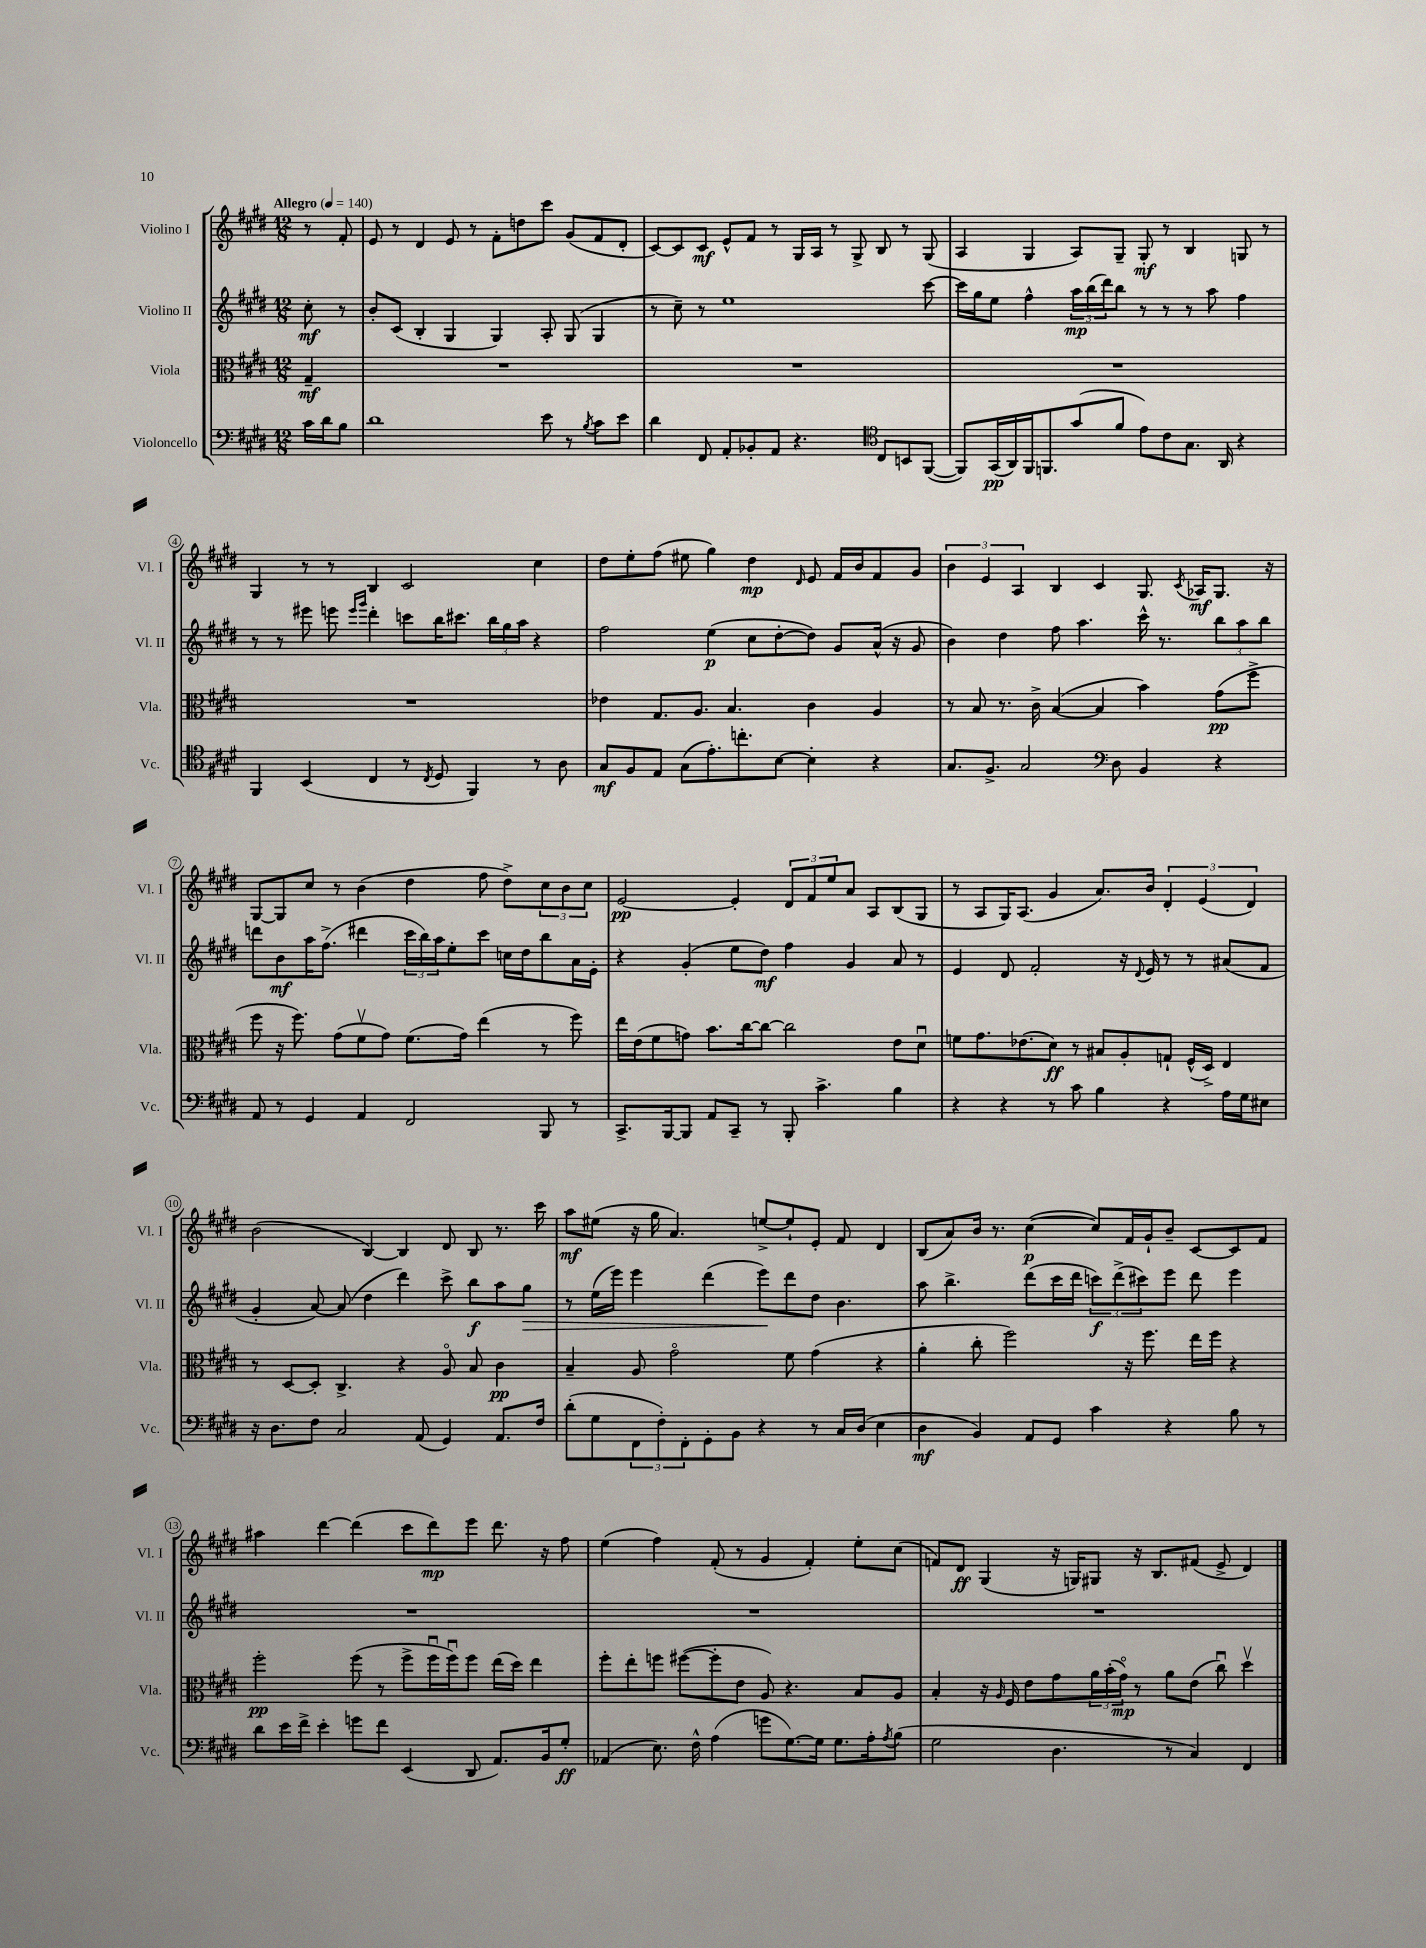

**kern	**kern	**kern	**kern
*staff4	*staff3	*staff2	*staff1
*clefF4	*clefC3	*clefG2	*clefG2
*k[f#c#g#d#]	*k[f#c#g#d#]	*k[f#c#g#d#]	*k[f#c#g#d#]
*M12/8	*M12/8	*M12/8	*M12/8
*MM140	*MM140	*MM140	*MM140
16c#	4G#~	8cc#'	8r
16d#	.	.	.
8B	.	8r	8f#'
=	=	=	=
1d#	1.r	8b'	8e
.	.	(8c#	8r
.	.	4B'	4d#
.	.	4G#	8e
.	.	.	8r
.	.	4G#)	8f#'
.	.	.	8dd
8e	.	8A'	8ccc#
8r	.	(8G#	(8g#
8qB	.	.	.
8c#	.	4G#	8f#
8e	.	.	8d#'
=	=	=	=
4d#	1.r	8r	[8c#)
.	.	8cc#~)	8c#]
8FF#	.	8r	8c#
8AA'	.	1ee	8e^^
8BB-'	.	.	8f#
8AA	.	.	8r
4.r	.	.	16G#
.	.	.	16A
.	.	.	8r
.	.	.	8G#^
*clefC4	*	*	*
8C#	.	.	8B
8BB	.	.	8r
([8FF#	.	[8ccc#	(8G#
=	=	=	=
8FF#])	1.r	16ccc#]	4A
.	.	16gg#	.
(16GG#	.	8ee	.
16AA)	.	.	.
16FF#	.	4ff#^^	4G#
8.FF	.	.	.
(8g#	.	24aa	8A)
.	.	(24bb	.
.	.	24ddd#)	.
8f#	.	8bb	8G#~
8e)	.	8r	8G#'
8c#	.	8r	8r
8.G#	.	8r	4B
.	.	8aa	.
16AA	.	.	.
4r	.	4ff#	8G
.	.	.	8r
=	=	=	=
4FF#	1.r	8r	4G#
.	.	8r	.
(4BB	.	8eee#	8r
.	.	8eee	8r
.	.	16qqeee	.
.	.	16qqggg#	.
4C#	.	4ddd#'	4B
8r	.	8ccc	2c#
8qC#	.	.	.
8D#	.	16bb	.
.	.	8.ccc#	.
4FF#)	.	.	.
.	.	24bb	.
.	.	24gg#	.
.	.	24aa	.
8r	.	4r	4cc#
8A	.	.	.
=	=	=	=
8G#	4e-	2ff#	8dd#
8F#	.	.	8ee'
8E	8.G#	.	(8ff#
(8G#	.	.	8ee#
.	8.A	.	.
8.e')	.	(4ee	4gg#)
.	4.B	.	.
8.cc'	.	.	.
.	.	8cc#	4dd#
[8B	.	[8dd#'	.
.	.	.	16qqd#
4B']	4c#	8dd#])	8e
.	.	8g#	16f#
.	.	.	16b
4r	4A	(16a^^	8f#
.	.	16r	.
.	.	8g#	8g#
=	=	=	=
8.G#	8r	4b)	6b
.	8B	.	.
.	.	.	6e
8.F#^	.	.	.
.	8.r	4dd#	.
.	.	.	6A
2G#	.	.	.
.	16c#^	.	.
.	([4B	8ff#	4B
.	.	4.aa	.
.	4B]	.	4c#
*clefF4	*	*	*
8D#	.	.	.
4BB	4b)	16ccc#^^	8.G#
.	.	8.r	.
.	.	.	8qc#
.	.	.	16A-
4r	(8g#	12bb	8.G#
.	.	12aa	.
.	8ff#^	.	.
.	.	12bb	.
.	.	.	16r
=	=	=	=
8AA	8ff#	8ddd	[8G#
8r	16r	8b	8G#]
.	8.ff#)	.	.
4GG#	.	16aa	8cc#
.	.	(8.ff#^	.
.	(8g#	.	8r
4AA	8f#v	4ddd#	(4b
.	8g#)	.	.
2FF#	(8.f#	24ccc#	4dd#
.	.	24bb)	.
.	.	24aa	.
.	.	8ee'	.
.	16g#)	.	.
.	(4ee	8ccc#	8ff#
.	.	16cc	8dd#^)
.	.	16dd#	.
8BBB	8r	8bb	12cc#
.	.	.	12b
8r	8ff#)	16a	.
.	.	.	12cc#
.	.	16e'	.
=	=	=	=
8.CC#^	16ee	4r	[2e
.	(16e	.	.
.	8f#	.	.
[16BBB	.	.	.
8BBB]	8g)	(4g#'	.
8AA	8.b	.	.
8CC#~	.	8ee	4e']
.	[16cc#	.	.
8r	8cc#_	8dd#)	.
8BBB'	2cc#]	4ff#	12d#
.	.	.	12f#
4.c#^	.	.	.
.	.	.	12ee
.	.	4g#	8a
.	.	.	8A
4B	8e	8a	(8B
.	8d#u	8r	8G#
=	=	=	=
4r	8f	4e	8r
.	8.g#	.	8A
4r	.	8d#	16G#)
.	(8.e-	.	(8.A
.	.	2f#'	.
8r	8d#)	.	4g#
8c#	8r	.	.
4B	8B#	.	8.a)
.	8A'	16r	.
.	.	8qqd#	.
.	.	16e	16b
4r	8G`	8r	6d#'
.	(16F#^^	8r	.
.	.	.	(6e
.	16D#^)	.	.
16A	4E	(8a#	.
16G#	.	.	.
.	.	.	6d#)
8E#	.	8f#	.
=	=	=	=
16r	8r	4g#'	(2b
8.D#	.	.	.
.	[8D#	.	.
8F#	8D#']	[8a)	.
2C#	4.C#^	(8a]	.
.	.	4dd#	[4B)
.	4r	4ddd#)	4B]
(8AA	.	.	.
4GG#)	8Ao	8ccc#^	8d#
.	8B	8bb	8B
8.AA	4c#	8aa	8.r
.	.	8gg#	.
16F#	.	.	16ccc#
=	=	=	=
(8d#'	4B~	8r	8aa
8G#	.	(16ee	(8ee#
.	.	16eee)	.
12FF#	8A	4eee	16r
.	.	.	16gg#
12F#')	.	.	.
.	2g#o	.	4.a)
12FF#'	.	.	.
8GG#'	.	(4ddd#	.
8BB	.	.	.
4r	.	8eee)	[8ee^
.	8f#	8ddd#	8ee`]
8r	(4g#	8dd#	8e'
16C#	.	4.b	8f#
(16D#	.	.	.
4E	4r	.	4d#
=	=	=	=
4D#	4a'	8aa	(8B
.	.	4.bb^	8a)
4BB)	8cc#'	.	16b
.	.	.	8.r
.	2ff#)	.	.
8AA	.	(8ddd#	([4cc#
8GG#	.	16ccc#	.
.	.	16ddd#	.
4c#	.	12ccc)	8cc#])
.	.	(12ddd#^	.
.	16r	.	16f#
.	.	12ccc#)	.
.	8.ff#	.	16g#`
4r	.	8eee	8b~
.	16ee	8ddd#	[8c#
.	16ff#	.	.
8B	4r	4eee	8c#]
8r	.	.	8f#
=	=	=	=
8d#	2ff#'	1.r	4aa#
16e	.	.	.
16f#^	.	.	.
4e'	.	.	[4ddd#
8g	(8ff#	.	(4ddd#]
8f#	8r	.	.
(4EE	8ff#^	.	8ccc#
.	16ff#u	.	8ddd#)
.	16ff#u)	.	.
8DD#	8ff#	.	8eee
8.AA)	(16ee	.	8.ddd#
.	16dd#)	.	.
.	4ee	.	.
16BB	.	.	16r
8G#'	.	.	8ff#
=	=	=	=
(4AA-	8ff#'	1.r	(4ee
.	8ee'	.	.
8.E)	8ff	.	4ff#)
.	([8ff#	.	.
16F#^^	.	.	.
(4A	8ff#']	.	(8f#'
.	8e	.	8r
8g	8A)	.	4g#
[8.G#)	4.r	.	.
.	.	.	4f#')
16G#]	.	.	.
8.G#	.	.	.
.	8B	.	8ee'
16A'	.	.	.
8qA	.	.	.
(8B	8A	.	(8cc#
=	=	=	=
2G#	4B'	1.r	8f)
.	.	.	8d#
.	16r	.	(4G#
.	16qqA	.	.
.	16F#	.	.
.	8e	.	.
4.D#	8g#	.	16r
.	.	.	16G)
.	24a	.	8G#
.	(24b'	.	.
.	24g#o)	.	.
.	8r	.	16r
.	.	.	8.B
8r	8a	.	.
4C#)	(8e	.	(8f#
.	8cc#u)	.	8e^
4FF#	4dd#v	.	4d#)
==	==	==	==
*-	*-	*-	*-
